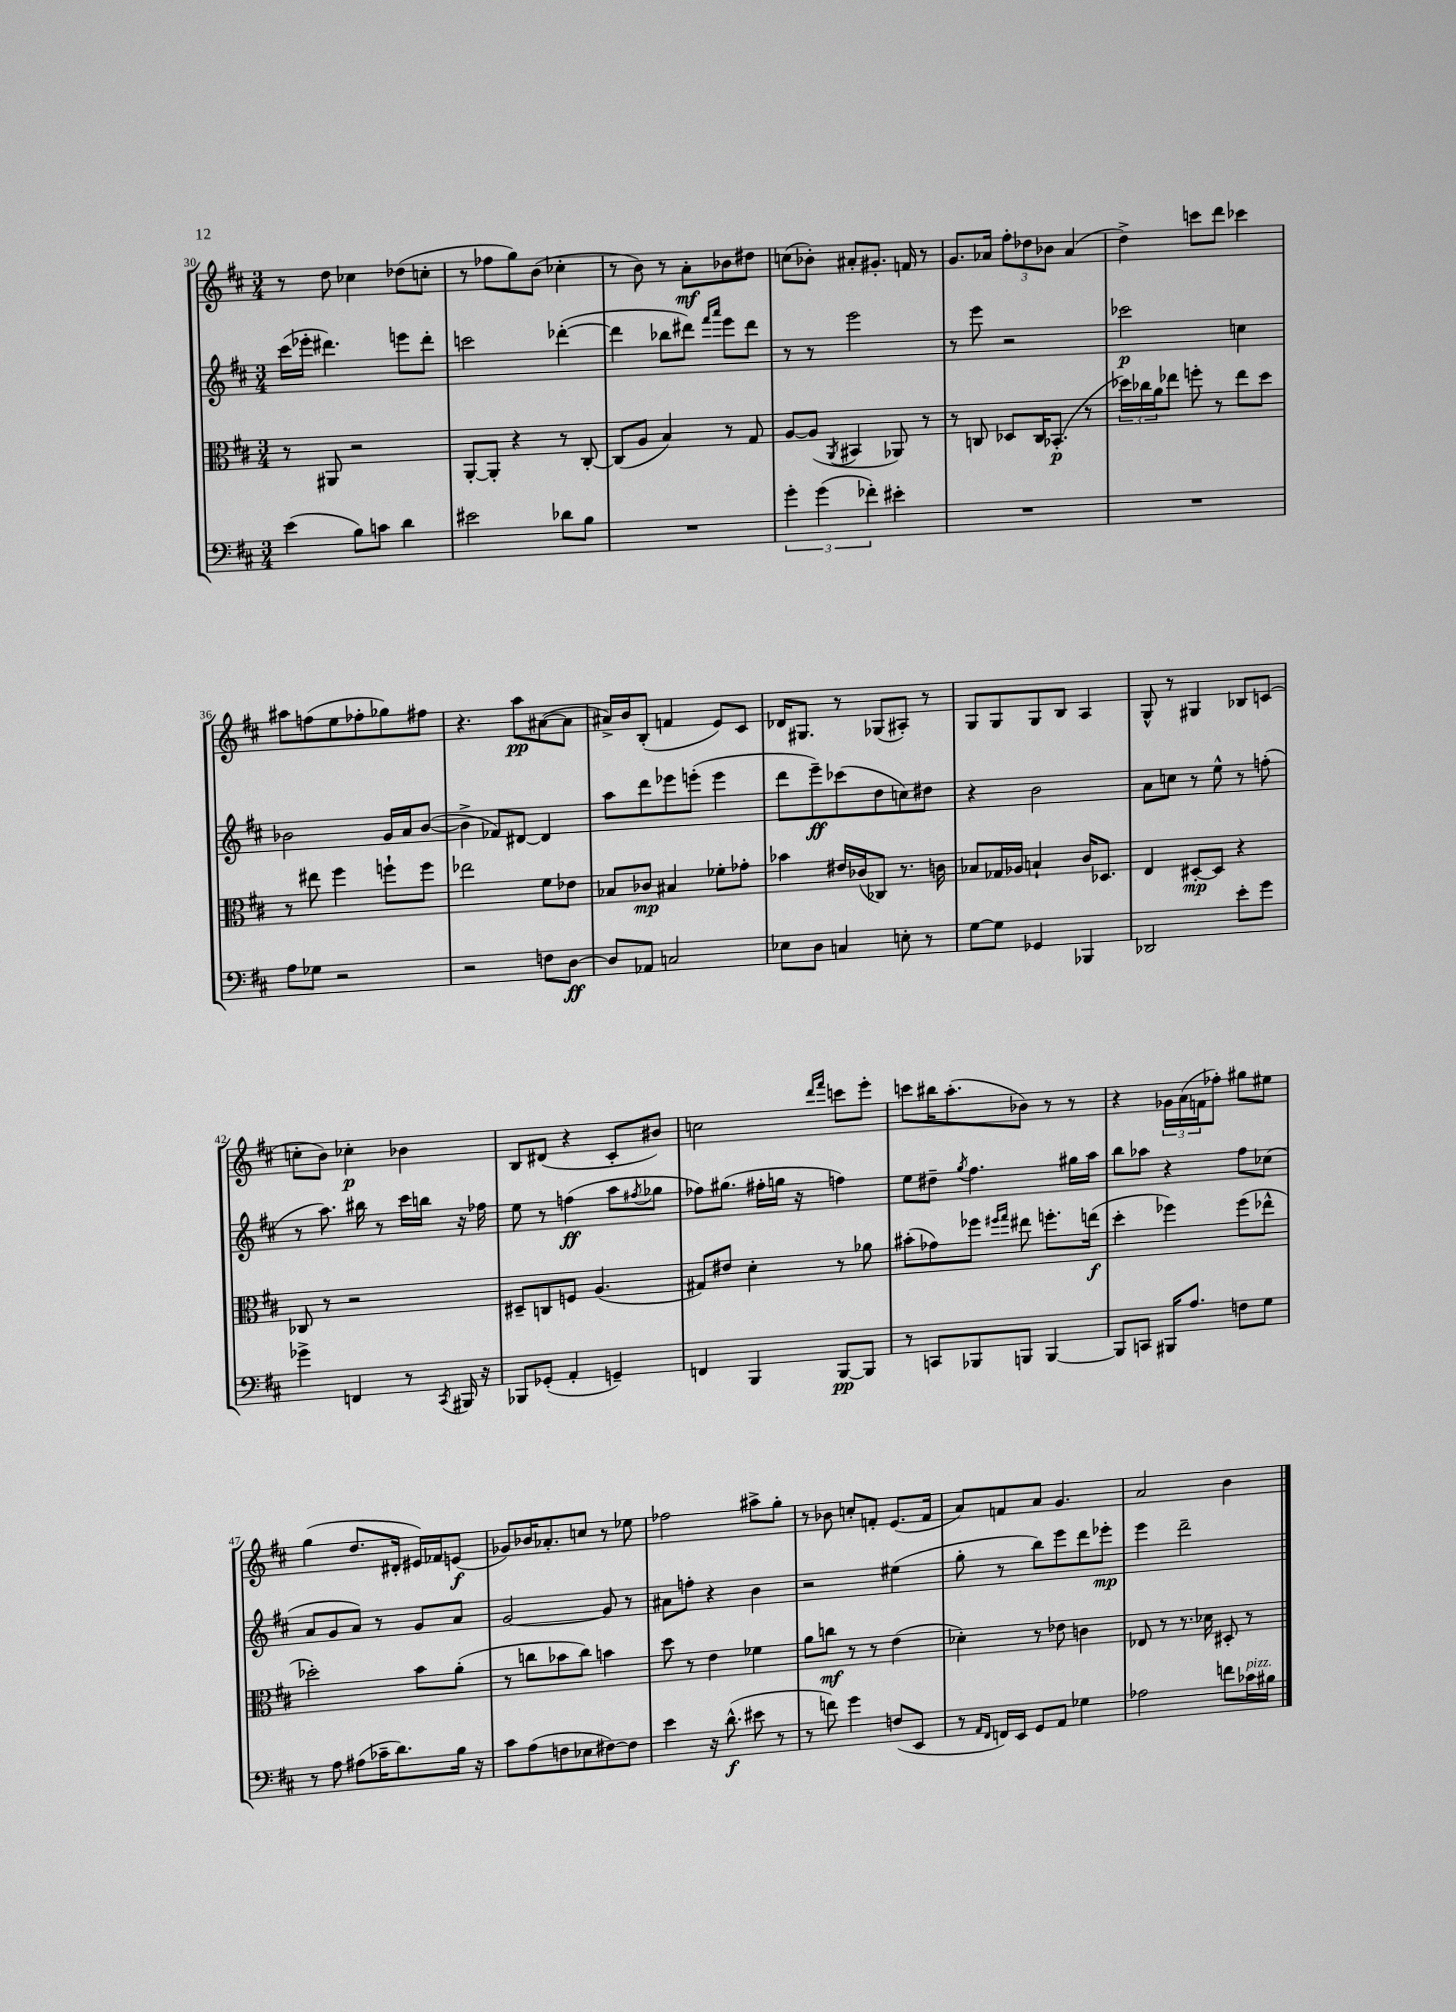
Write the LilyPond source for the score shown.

<<
\new StaffGroup <<
\new Staff = "s0" {
    \clef treble \key d \major \numericTimeSignature \time 3/4
    r8 d''8 ces''4 des''8( c''8-. |
    r8 fes''8 g''8) b'8( ces''4-. |
    r8 b'8) r8 a'8-.\mf bes'8 dis''8 |
    c''8( bes'8-.) ais'8-. gis'8.-. f'16 r8 |
    g'8. aes'16 \tuplet 3/2 { fis''8-. des''8 bes'8 } aes'4( |
    d''4->) c'''8 d'''8 ces'''4 |
    ais''8 f''8( e''8 fes''8-. ges''8) fis''8 |
    r4. a''8\pp ais'8~( ais'8 |
    ais'16->) b'16 b8-.( f'4 e'8) cis'8 |
    des'16 gis8. r8 ges8( ais8-.) r8 |
    g8 g8 g8 b8 a4 |
    g8-^ r8 gis4 bes8 c'8( |
    c''8-. b'8) ces''4-.\p bes'4 |
    b8 dis'8( r4 cis'8-. bis'8) |
    c''2 \grace { d'''16 fis'''16 } c'''8 e'''8-. |
    c'''8 bis''16 a''8.-.( bes'8) r8 r8 |
    r4 \tuplet 3/2 { ges'16 a'16( f'16 } fes''8-.) gis''8 eis''8 |
    g''4( d''8. dis'16-. eis'16) fes'16 e'8\f( |
    ges'8) bes'16 aes'8.-. c''8 r8 ees''8 |
    fes''2 ais''8-> g''8-. |
    r8 bes'8 c''8-. f'8-. e'8.( f'16 |
    a'8) f'8 a'8 g'4. |
    a'2 b'4 \bar "|." |
}
\new Staff = "s1" {
    \clef treble \key d \major \numericTimeSignature \time 3/4
    cis'''16( ees'''16-. dis'''4.) e'''8 dis'''8-. |
    c'''2 des'''4~-.( |
    des'''4 bes''8 dis'''8) \grace { fis'''16 a'''16 } e'''8 dis'''8 |
    r8 r8 e'''2 |
    r8 e'''8 r2 |
    ces'''2\p c''4 |
    bes'2 g'16 a'16 bes'8~( |
    bes'4-> fes'8) dis'8~ dis'4 |
    a''8 d'''8 ees'''8 e'''8-.( e'''4 |
    d'''8 e'''8--\ff) ces'''8( d''8 c''8) dis''8 |
    r4 b'2 |
    a'8 c''8 r8 e''8-^ r8 f''8-.( |
    r8 a''8.) bis''16 r8 cis'''16 b''16 r16 fes''16 |
    e''8 r8 f''4\ff( a''8 \acciaccatura { fis''8 } ges''8 |
    fes''8) gis''8.( fis''16-. g''16 r16 f''4) |
    e''8 dis''8-- \acciaccatura { g''8 } fis''4. gis''16 a''16 |
    b''8 aes''8 r4 fis''8 ces''8( |
    a'8 g'8 a'8) r8 g'8 a'8 |
    g'2~ g'8 r8 |
    ais'8 f''8-. r4 b'4 |
    r2 eis''4( |
    g''8-. r8 b''8) e'''8 d'''8 ees'''8-.\mp |
    e'''4 d'''2-- \bar "|." |
}
\new Staff = "s2" {
    \clef alto \key d \major \numericTimeSignature \time 3/4
    r8 ais,8 r2 |
    a,8~-. a,8-. r4 r8 cis8~-. |
    cis8( a8 b4) r8 g8 |
    a8~ a8( \acciaccatura { a,8 } bis,4 aes,8) r8 |
    r8 c8 des8 c16 bes,8.-.\p( r8 |
    \tuplet 3/2 { des''16) ces''16 a'16 } ees''8 f''8-. r8 ees''8 des''8 |
    r8 eis''8 fis''4 f''8-! f''8 |
    ees''2 fis'8 ees'8 |
    bes8 ces'8\mp bis4 fes'8-. ges'8-. |
    bes'4 eis'16 ces'16( ces8) r8. c'16 |
    bes8 ges16 aes16 b4-! cis'16 des8. |
    e4 dis8~-.\mp dis8 r4 |
    ces8 r8 r2 |
    dis8-- c8 f8 a4.( |
    gis8) eis'8 d'4-. r8 aes'8 |
    bis'8-.( ges'8) fes''8 \grace { fis''16 g''16 } eis''8 f''8.-. e''16\f( |
    d''4-. fes''4) fes''8( ees''8-^ |
    des''2-.) b'8 a'8-.( |
    r8 c''8 bes'8 c''8) b'4 |
    d''8 r8 e'4 fes'4 |
    a'8 c''8\mf r8 r8 e'4( |
    des'4-.) r8 ees'8 c'4 |
    ees8 r8 r8. des'16 dis8-. r8 \bar "|." |
}
\new Staff = "s3" {
    \clef bass \key d \major \numericTimeSignature \time 3/4
    e'4( b8) c'8 d'4 |
    eis'2 des'8 b8 |
    R2. |
    \tuplet 3/2 { g'4-. g'4( fes'4-.) } eis'4-. |
    R2. |
    R2. |
    a8 ges8 r2 |
    r2 f8 d8~\ff |
    d8 aes,8 c2 |
    ees8 d8 c4 e8-. r8 |
    g8~ g8 ges,4 bes,,4 |
    des,2 e'8-. g'8 |
    ges'4-> f,4 r8 \acciaccatura { cis,8 } bis,,16 r16 |
    bes,,8 ges,8-.( a,4-. g,4--) |
    f,4 b,,4 b,,8~\pp b,,8 |
    r8 c,8 bes,,8 b,,8 b,,4~ |
    b,,8 c,8 bis,,16 a8. f8 g8 |
    r8 a8 ais8( ces'16-- d'8.) b16 r16 |
    cis'8 a8( f8 ees8 fis8~) fis8 |
    e'4 r16 d'8.-^\f( eis'8 r8 |
    r8 f'8) g'4 f8( e,8 |
    r8 \grace { a,16 fis,16 } f,16) e,16 g,8 a,8 ges4 |
    aes2 f'8 ces'16^\markup { \italic "pizz." } bis16 \bar "|." |
}
>>
>>
\layout { \context { \Score currentBarNumber = #30 } }
